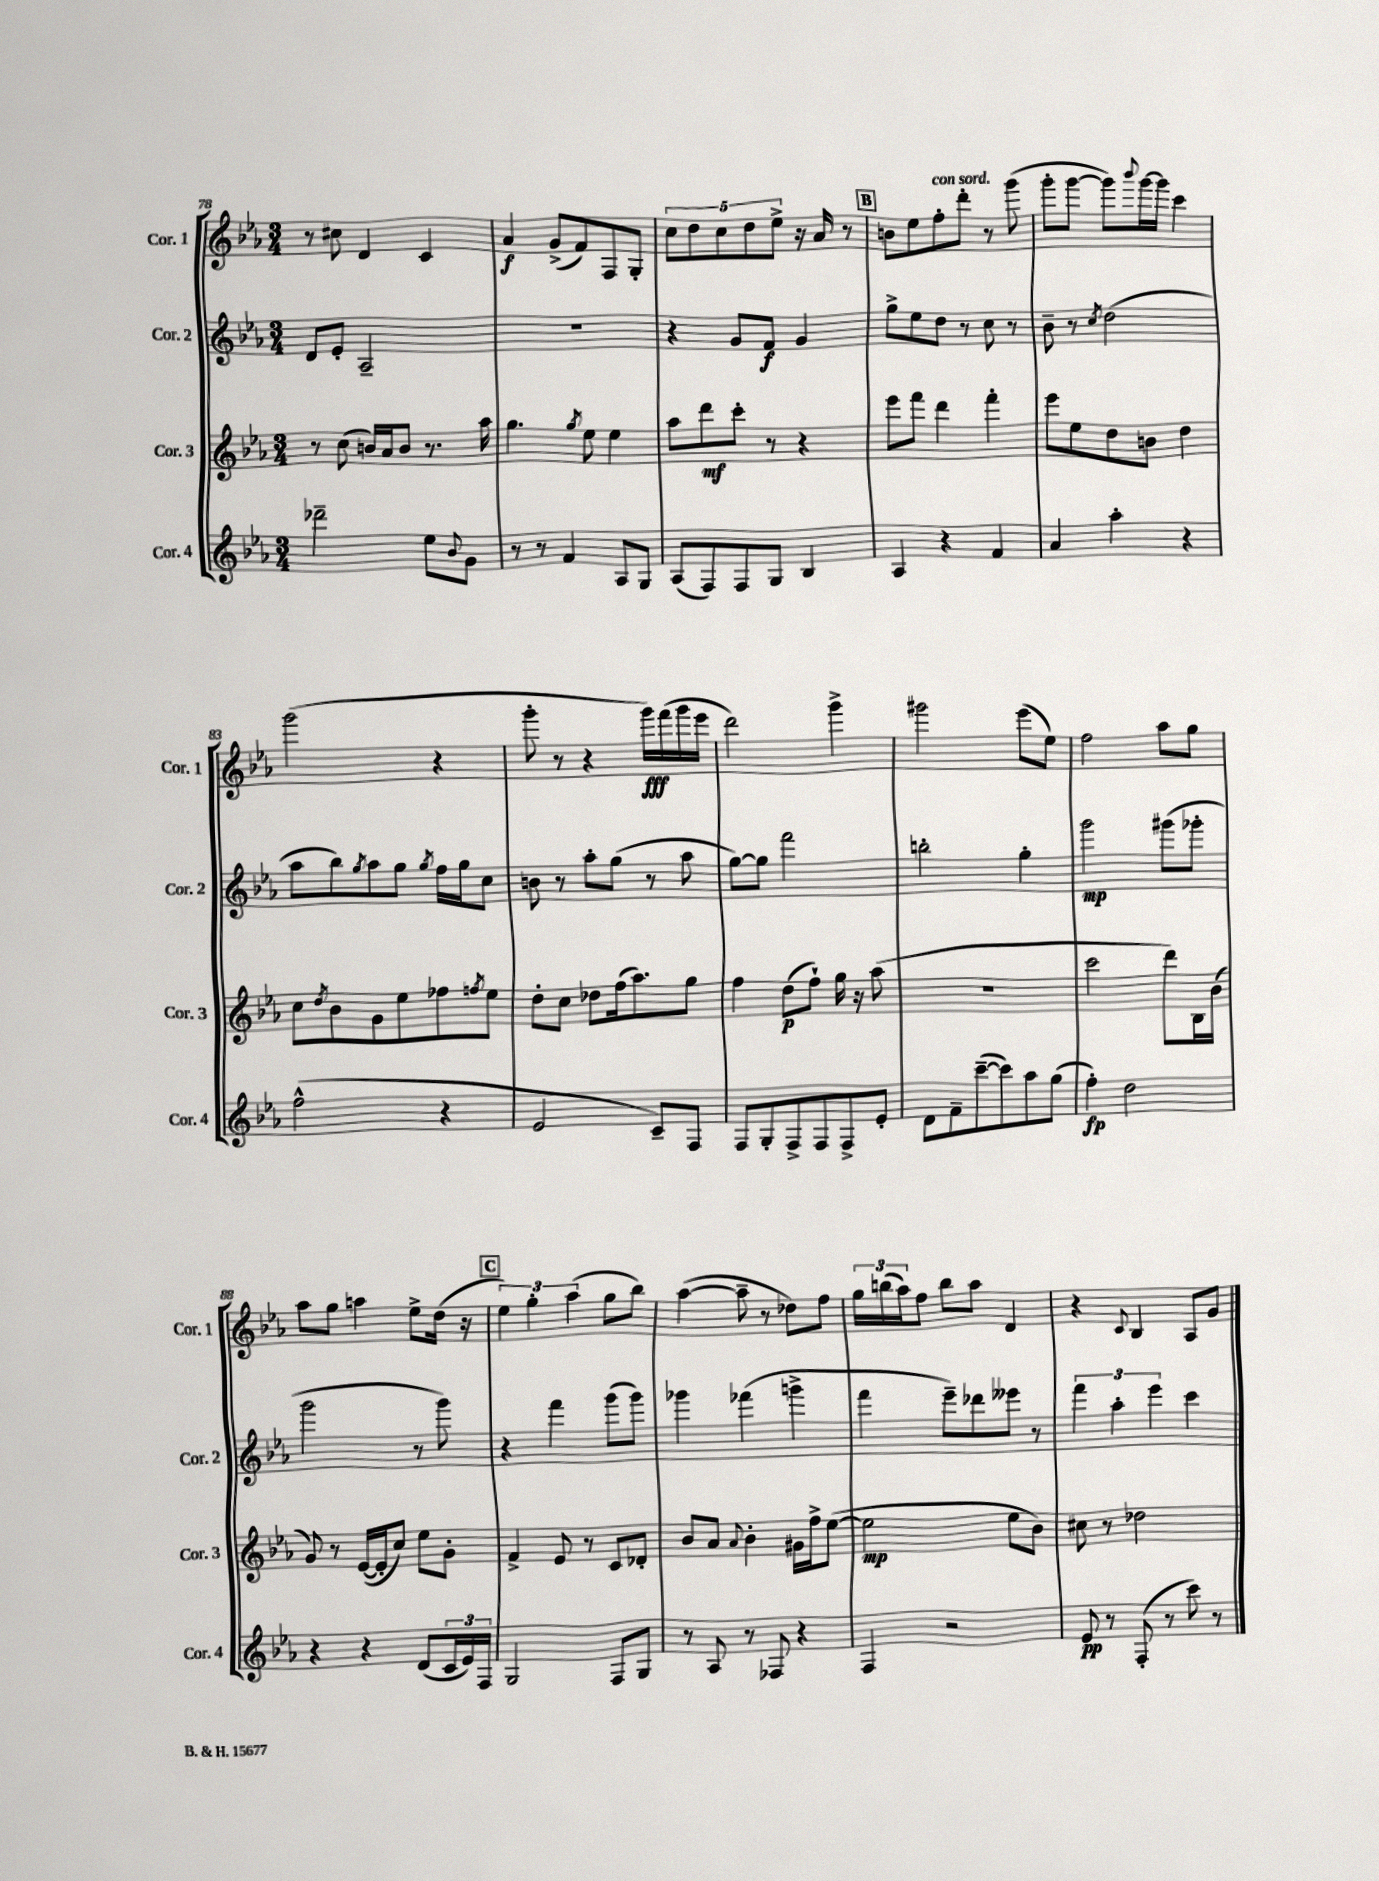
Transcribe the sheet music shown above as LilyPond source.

<<
\new StaffGroup <<
\new Staff = "s0" \with { instrumentName = "Cor. 1" shortInstrumentName = "Cor. 1" } {
    \clef treble \key ees \major \numericTimeSignature \time 3/4
    r8 cis''8 d'4 c'4 |
    aes'4\f g'8->( f'8) f8 g8-. |
    \tuplet 5/4 { c''8 d''8 c''8 d''8 ees''8-> } r16 aes'16 r8 |
    \mark \markup { \box "B" } b'8 ees''8 f''8-.^\markup { \italic "con sord." } d'''8-. r8 g'''8( |
    g'''8-. g'''8~ g'''8) \appoggiatura { bes'''8 } g'''16~ g'''16 c'''4 |
    g'''2( r4 |
    g'''8-. r8 r4 g'''16\fff) f'''16( g'''16 ees'''16 |
    d'''2) g'''4-> |
    gis'''2 ees'''8( ees''8) |
    f''2 aes''8 g''8 |
    aes''8 g''8 a''4 ees''8-> d''16( r16 |
    \mark \markup { \box "C" } \tuplet 3/2 { ees''4) g''4-. aes''4( } g''8 bes''8) |
    aes''4~( aes''8-- r8 des''8) f''8 |
    \tuplet 3/2 { g''16 b''16( aes''16) } f''8 b''8 aes''8 d'4 |
    r4 \appoggiatura { c'8 } bes4 aes8 g'8 \bar "|." |
}
\new Staff = "s1" \with { instrumentName = "Cor. 2" shortInstrumentName = "Cor. 2" } {
    \clef treble \key ees \major \numericTimeSignature \time 3/4
    d'8 ees'8-. aes2-- |
    R2. |
    r4 g'8 f'8\f g'4 |
    \mark \markup { \box "B" } g''8-> ees''8 d''8 r8 c''8 r8 |
    bes'8-- r8 \acciaccatura { c''8 } d''2( |
    aes''8 bes''8) \acciaccatura { g''8 } aes''8 g''8 \acciaccatura { g''8 } f''16 g''16 c''8 |
    b'8 r8 aes''8-. g''8( r8 aes''8 |
    g''8~) g''8 f'''2 |
    b''2-. g''4-. |
    g'''2\mp gis'''8( ges'''8-. |
    g'''2 r8 g'''8) |
    \mark \markup { \box "C" } r4 f'''4 g'''8( g'''8) |
    ges'''4 fes'''4( g'''4-> |
    f'''4 ees'''8--) des'''8 eeses'''8 r8 |
    \tuplet 3/2 { f'''4 aes''4-. ees'''4 } c'''4 \bar "|." |
}
\new Staff = "s2" \with { instrumentName = "Cor. 3" shortInstrumentName = "Cor. 3" } {
    \clef treble \key ees \major \numericTimeSignature \time 3/4
    r8 c''8( b'16) aes'16 b'8 r8. aes''16 |
    g''4. \acciaccatura { g''8 } ees''8 ees''4 |
    aes''8 d'''8\mf c'''8-. r8 r4 |
    \mark \markup { \box "B" } ees'''8 f'''8 d'''4 f'''4-. |
    ees'''8 ees''8 d''8 b'8 d''4 |
    c''8 \acciaccatura { d''8 } bes'8 g'8 ees''8 fes''8 \acciaccatura { f''8 } ees''8 |
    d''8-. c''8 des''8 f''16( aes''8.) g''8 |
    f''4 d''8\p( f''8-!) g''16 r16 aes''8( |
    R2. |
    c'''2 d'''8) bes16 bes'16( |
    g'8) r8 ees'16~( ees'16-. c''8) ees''8 g'8-. |
    \mark \markup { \box "C" } f'4-> ees'8 r8 c'8 des'8-. |
    bes'8 aes'8 \appoggiatura { aes'8 } bes'4-. gis'16 f''16-> ees''8~( |
    ees''2\mp ees''8 bes'8) |
    cis''8 r8 des''2 \bar "|." |
}
\new Staff = "s3" \with { instrumentName = "Cor. 4" shortInstrumentName = "Cor. 4" } {
    \clef treble \key ees \major \numericTimeSignature \time 3/4
    des'''2-- ees''8 \appoggiatura { bes'8 } g'8 |
    r8 r8 f'4 aes8 g8 |
    aes8( f8) f8 g8 bes4 |
    \mark \markup { \box "B" } aes4 r4 f'4 |
    aes'4 aes''4-. r4 |
    f''2-^( r4 |
    ees'2 c'8--) f8 |
    f8 g8-. f8-> f8 f8-> ees'8-. |
    d'8 f'8-- c'''8~--( c'''8) aes''8 g''8( |
    f''4-.\fp) d''2 |
    r4 r4 d'8( \tuplet 3/2 { c'16 ees'16) f16 } |
    \mark \markup { \box "C" } g2 f8 g8 |
    r8 aes8 r8 fes8 r4 |
    f4 r2 |
    ees'8\pp r8 f8-.( r8 c'''8) r8 \bar "|." |
}
>>
>>
\layout { \context { \Score currentBarNumber = #78 } }
